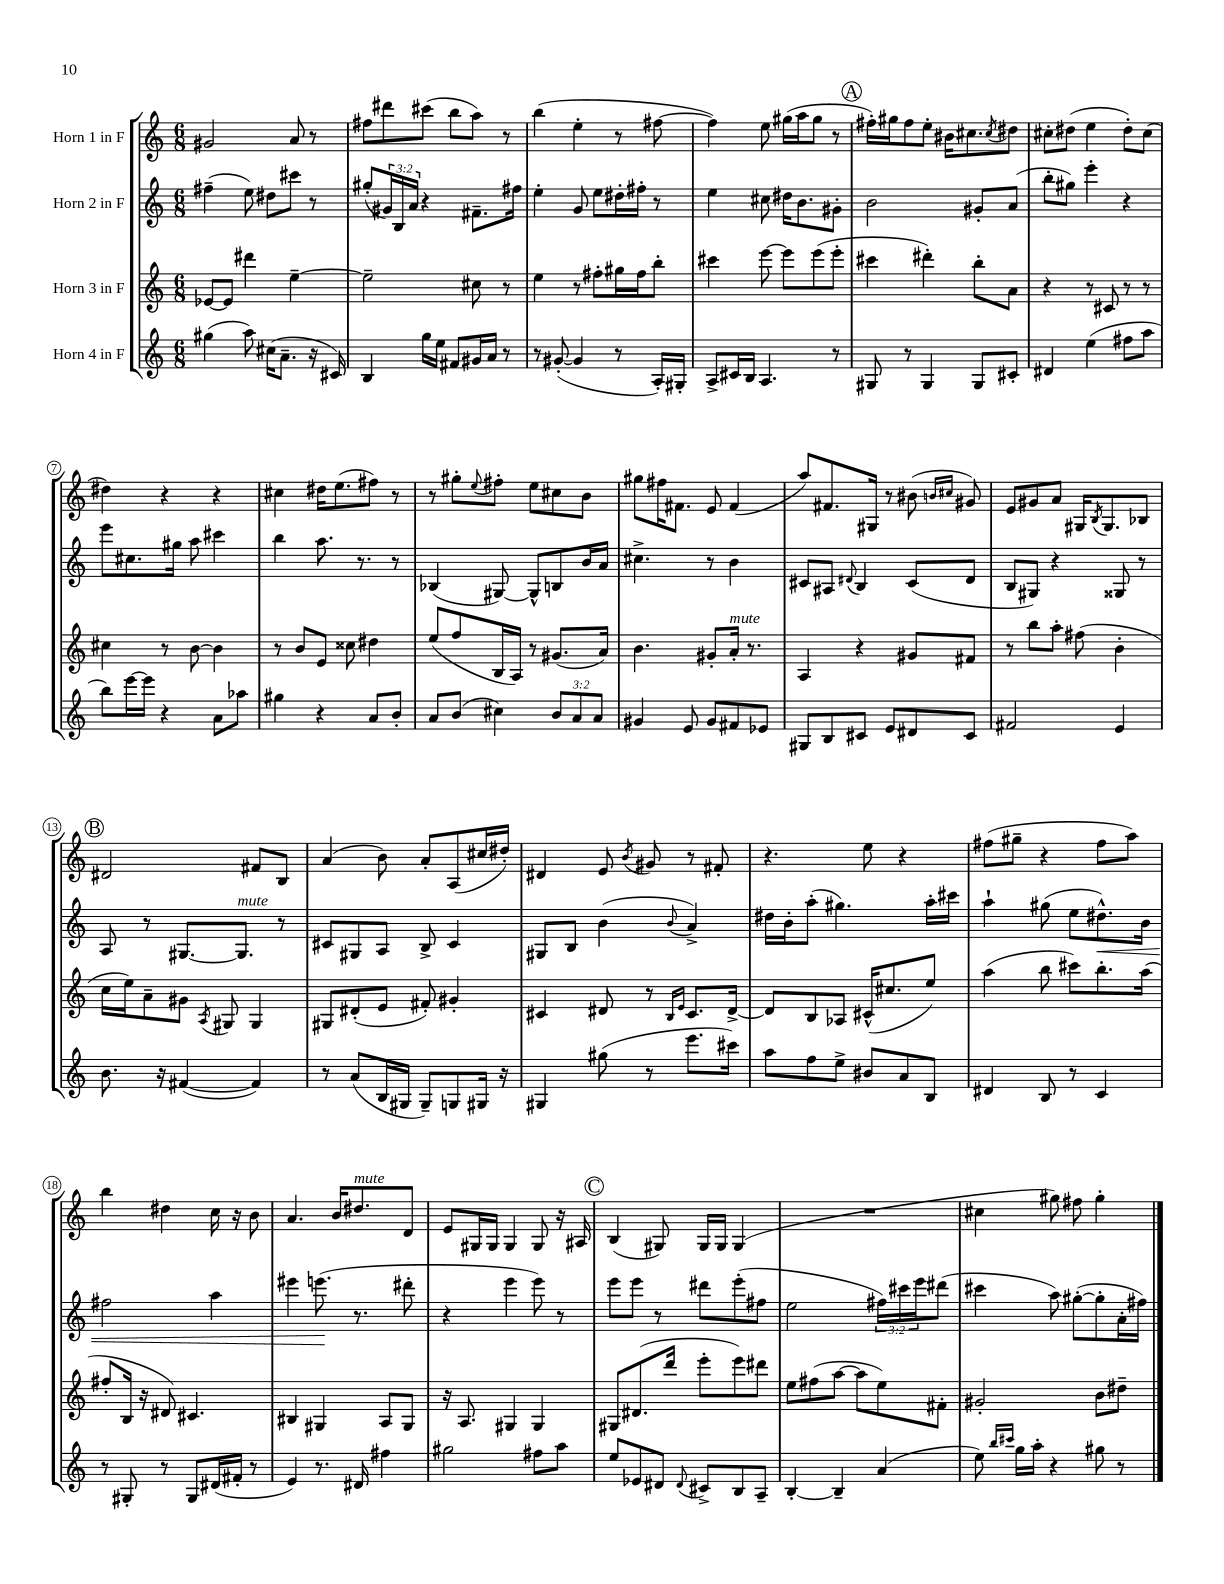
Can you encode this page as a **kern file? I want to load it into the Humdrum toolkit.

**kern	**kern	**kern	**kern
*staff4	*staff3	*staff2	*staff1
*clefG2	*clefG2	*clefG2	*clefG2
*k[]	*k[]	*k[]	*k[]
*M6/8	*M6/8	*M6/8	*M6/8
(4gg#	[8e-	(4ff#~	2g#
.	8e-]	.	.
8aa)	4ddd#	8ee)	.
(16cc#	.	8dd#	.
8.a~	.	.	.
.	[4ee~	8ccc#	8a
16r	.	8r	8r
16c#)	.	.	.
=	=	=	=
4B	2ee~]	(8gg#'	8ff#
.	.	24g#)	8ddd#
.	.	24B	.
.	.	24a	.
16gg	.	4r	(8ccc#
16ee	.	.	.
8f#	.	.	8bb
16g#	8cc#	8.f#~	8aa)
16a	.	.	.
8r	8r	.	8r
.	.	16ff#	.
=	=	=	=
8r	4ee	4ee'	(4bb
([8g#'	.	.	.
4g#]	8r	8g	4ee'
.	8ff#'	8ee	.
8r	16gg#	16dd#'	8r
.	16ff#	16ff#'	.
16A')	8bb'	8r	[8ff#
16G#'	.	.	.
=	=	=	=
8A^	4ccc#	4ee	4ff#])
16c#	.	.	.
16B	.	.	.
4.A	[8eee	8cc#	8ee
.	8eee]	16dd#	(16gg#
.	.	8.b	16aa
.	(8eee	.	8gg#
8r	8eee'	8g#'	8r
=	=	=	=
8G#	4ccc#	2b	16ff#')
.	.	.	16gg#
8r	.	.	8ff#
4G#	4ddd#')	.	8ee'
.	.	.	16b#
.	.	.	8.cc#
8G#	8bb'	8g#'	.
.	.	.	8qcc#
8c#'	8a	(8a	8dd#
=	=	=	=
4d#	4r	8bb'	8cc#'
.	.	8gg#)	(8dd#
(4ee	8r	4eee'	4ee
.	8c#	.	.
8ff#	8r	4r	8dd#')
8aa	8r	.	(8cc#
=	=	=	=
8bb)	4cc#	8eee	4dd#)
[16eee	.	8.cc#	.
16eee]	.	.	.
4r	8r	.	4r
.	.	16gg#	.
.	[8b	8aa	.
8a	4b]	4ccc#	4r
8aa-	.	.	.
=	=	=	=
4gg#	8r	4bb	4cc#
.	8b	.	.
4r	8e	8.aa	16dd#
.	.	.	(8.ee
.	8cc##	.	.
.	.	8.r	.
8a	4dd#	.	8ff#)
8b'	.	8r	8r
=	=	=	=
8a	(8ee	(4B-	8r
(8b	8ff	.	8gg#'
.	.	.	8qqee
4cc#)	16B	[8G#)	8ff#'
.	16A)	.	.
.	8r	8G#^^]	8ee
12b	(8.g#	8B	8cc#
12a	.	.	.
.	.	16b	8b
12a	.	.	.
.	16a)	16a	.
=	=	=	=
4g#	4.b	4.cc#^	8gg#
.	.	.	16ff#
.	.	.	8.f#
8e	.	.	.
8g#	8g#'	8r	8e
8f#	16a'	4b	(4f#
.	8.r	.	.
8e-	.	.	.
=	=	=	=
8G#	4A	8c#	8aa)
8B	.	8A#	8.f#
.	.	8qqd#	.
8c#	4r	4B	.
.	.	.	16G#
8e	.	.	8r
8d#	8g#	(8c#	(8b#
.	.	.	16qqb
.	.	.	16qqcc#
8c#	8f#	8d#	8g#)
=	=	=	=
2f#	8r	8B	8e
.	8bb	8G#)	8g#
.	8aa'	4r	8a
.	(8ff#	.	16G#
.	.	.	8qB
.	.	.	8.G#
4e	4b'	8G##	.
.	.	8r	8B-
=	=	=	=
8.b	16cc	8A	2d#
.	16ee)	.	.
.	8a~	8r	.
16r	.	.	.
([4f#	8g#	[8.G#	.
.	8qA	.	.
.	8G#	.	.
.	.	8.G#]	.
4f#])	4G#	.	8f#
.	.	8r	8B
=	=	=	=
8r	8G#	8c#	(4a
(8a	(8d#'	8G#	.
16B	8e	8A	8b)
16G#	.	.	.
8G#~)	8f#')	8B^	8a'
8G	4g#'	4c#	(8A
16G#	.	.	16cc#
16r	.	.	16dd#')
=	=	=	=
4G#	4c#	8G#	4d#
.	.	8B	.
(8gg#	8d#	(4b	8e
.	.	.	8qb
8r	8r	.	8g#
.	16qqB	.	.
.	16qqe	8qqb	.
8.eee	8.c#	4a^)	8r
.	.	.	8f#'
16ccc#)	[16d#^	.	.
=	=	=	=
8aa	8d#]	16dd#	4.r
.	.	16b'	.
8ff	8B	(8aa'	.
8ee^	8A-	4.gg#)	.
8b#	(16c#^^	.	8ee
.	8.cc#	.	.
8a	.	.	4r
8B	8ee)	16aa'	.
.	.	16ccc#	.
=	=	=	=
4d#	(4aa	4aa`	(8ff#
.	.	.	8gg#~
8B	8bb	(8gg#	4r
8r	8ccc#)	8ee	.
4c	8.bb'	8.dd#^^)	8ff#
.	.	.	8aa)
.	(16aa	16b	.
=	=	=	=
8r	8ff#'	2ff#	4bb
8G#'	16B	.	.
.	16r	.	.
8r	8d#)	.	4dd#
8G#	4.c#	.	.
(16d#	.	4aa	16cc
16f#'	.	.	16r
8r	.	.	8b
=	=	=	=
4e)	4B#	4eee#	4.a
8.r	4G#	(8.eee	.
.	.	.	16b
16d#	.	8.r	8.dd#
4ff#	8A	.	.
.	8G#	8ddd#'	8d
=	=	=	=
2gg#	16r	4r	8e
.	8.A	.	.
.	.	.	16G#
.	.	.	16G#
.	4G#	4eee	4G#
8ff#	4G#	8eee)	8G#
8aa	.	8r	16r
.	.	.	16A#
=	=	=	=
8ee	8G#	8eee	(4B
8e-	(8.d#	8eee	.
8d#	.	8r	8G#)
.	16ddd	.	.
8qqd#	.	.	.
8c#^	8eee'	8ddd#	16G#
.	.	.	16G#
8B	8eee)	(8eee'	(4G#
8A~	8ddd#	8ff#	.
=	=	=	=
[4B'	8ee	2ee	2.r
.	(8ff#	.	.
4B~]	[8aa	.	.
.	8aa]	.	.
(4a	8ee)	24ff#)	.
.	.	24ccc#	.
.	.	24eee	.
.	8f#'	(8ddd#	.
=	=	=	=
8ee)	2g#'	4ccc#	4cc#
16qqbb	.	.	.
16qqccc#	.	.	.
16gg	.	.	.
16aa'	.	.	.
4r	.	8aa)	8gg#)
.	.	([8gg#'	8ff#
8gg#	8b	8gg#']	4gg#'
8r	8dd#~	16a'	.
.	.	16ff#)	.
==	==	==	==
*-	*-	*-	*-
